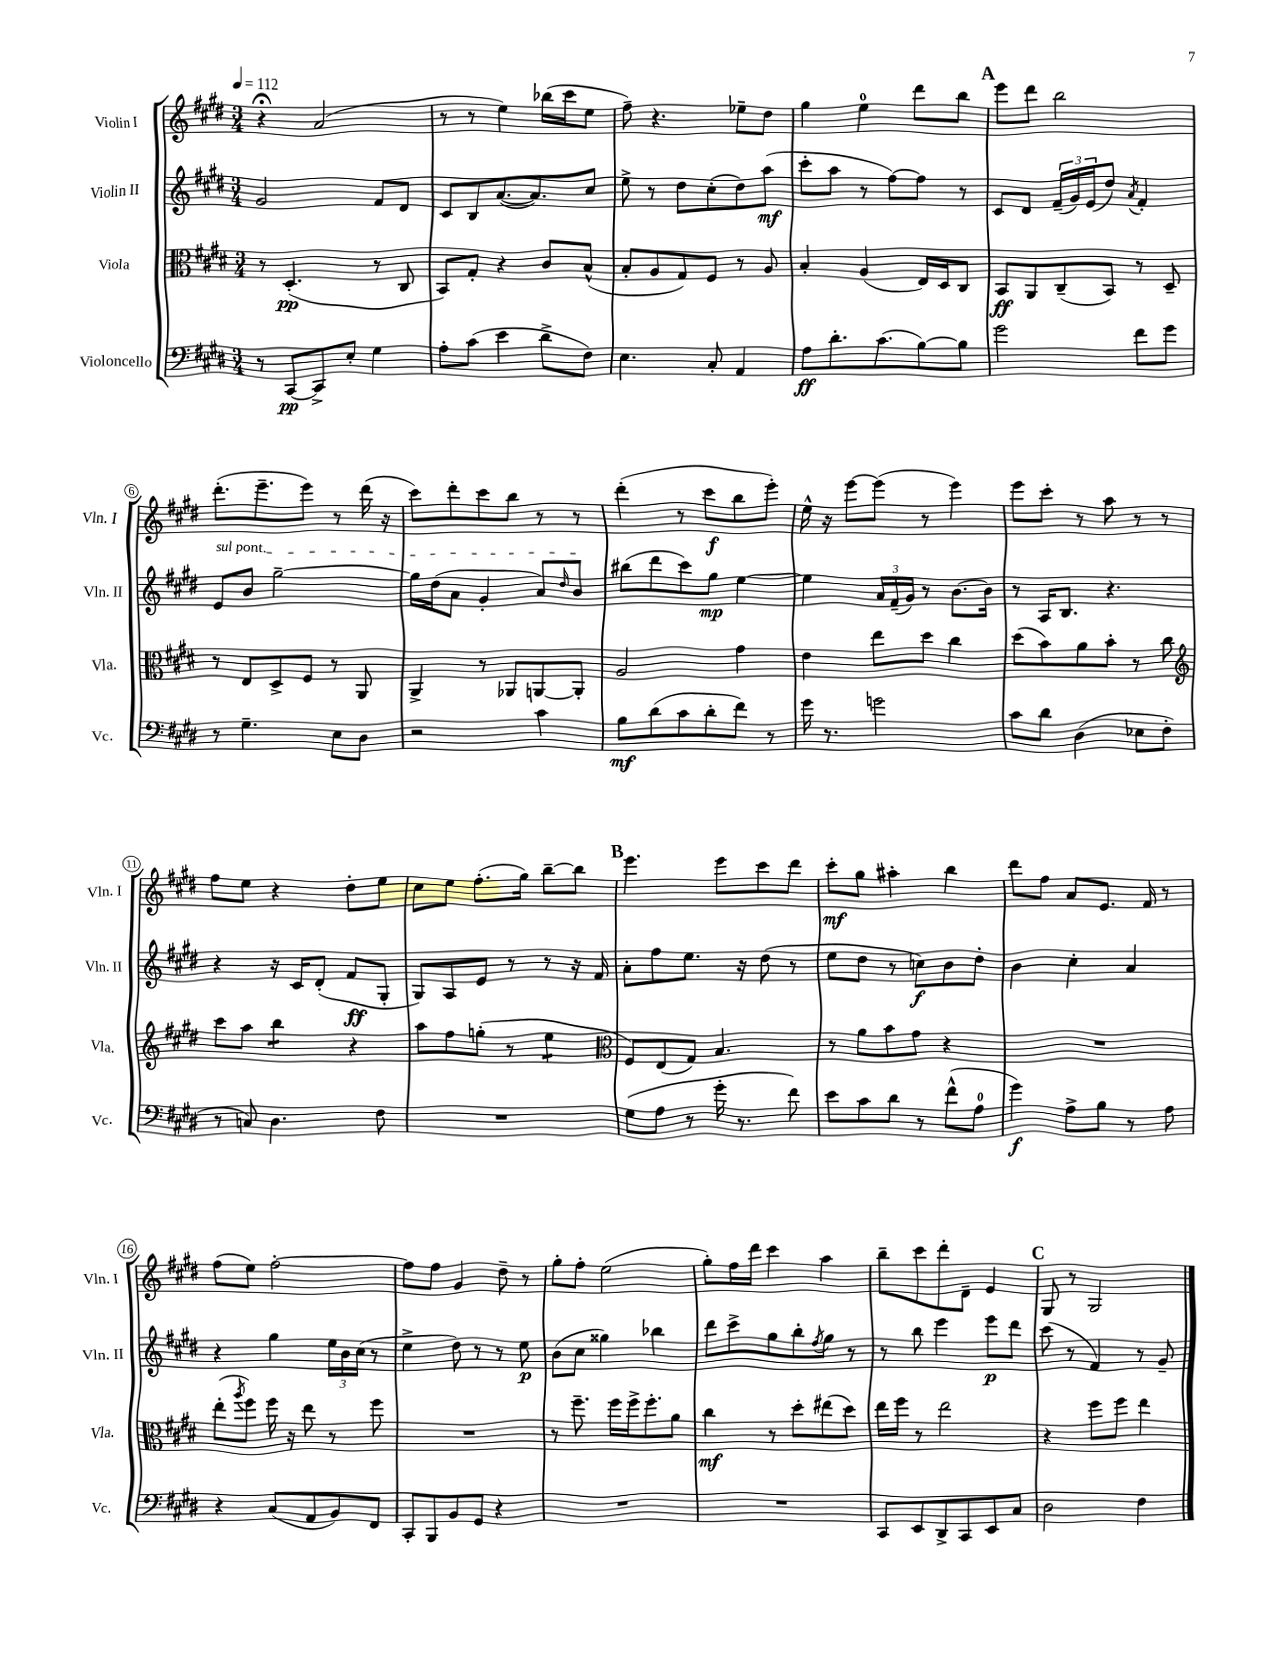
<<
\new StaffGroup <<
\new Staff = "s0" \with { instrumentName = "Violin I" shortInstrumentName = "Vln. I" } {
    \clef treble \key e \major \numericTimeSignature \time 3/4 \tempo 4 = 112
    r4\fermata a'2( |
    r8 r8 e''4) bes''16( cis'''16 e''8 |
    fis''8--) r4. ees''8-- dis''8 |
    gis''4 e''4-0 dis'''8 b''8 |
    \mark \markup { \bold "A" } e'''8 dis'''8 b''2 |
    dis'''8.-.( e'''8.-- e'''8) r8 dis'''16( r16 |
    cis'''8) dis'''8-. cis'''8 b''8 r8 r8 |
    dis'''4-.( r8 cis'''8\f b''8 e'''8-.) |
    e''16-^ r16 e'''8~ e'''8( r8 e'''4) |
    e'''8 cis'''8-. r8 a''8 r8 r8 |
    fis''8 e''8 r4 dis''8-. e''8 |
    cis''8 e''8 fis''8.-.( gis''16) b''8~-- b''8 |
    \mark \markup { \bold "B" } e'''4. e'''8 cis'''8 dis'''8 |
    cis'''8-.\mf gis''8 ais''4-. b''4 |
    dis'''8 fis''8 a'8 e'8. fis'16 r8 |
    fis''8( e''8) fis''2~-. |
    fis''8 fis''8 gis'4 dis''8-- r8 |
    gis''8-. fis''8-. e''2( |
    gis''8-.) fis''16 dis'''16 cis'''4 a''4 |
    b''8-- cis'''8 dis'''8-. dis'8-- e'4 |
    \mark \markup { \bold "C" } gis8 r8 gis2 \bar "|." |
}
\new Staff = "s1" \with { instrumentName = "Violin II" shortInstrumentName = "Vln. II" } {
    \clef treble \key e \major \numericTimeSignature \time 3/4
    gis'2 fis'8 dis'8 |
    cis'8 b8 a'8.~( a'8.) cis''8 |
    e''8-> r8 dis''8 cis''8-.( dis''8) a''8\mf( |
    cis'''8-. a''8 r8 fis''8~) fis''8 r8 |
    \mark \markup { \bold "A" } cis'8 dis'8 \tuplet 3/2 { fis'16--( gis'16) e'16( } dis''8) \acciaccatura { a'8 } fis'4-. |
    \once \override TextSpanner.bound-details.left.text = \markup { \italic "sul pont." } e'8\startTextSpan b'8 gis''2~-- |
    gis''16 dis''16( a'8 gis'4-. a'8) \grace { dis''16 } b'8\stopTextSpan |
    bis''8( dis'''8 cis'''8) gis''8\mp e''4~ |
    e''4 \tuplet 3/2 { a'16 fis'16--( gis'16) } r8 b'8.~ b'16 |
    r8 a16 b8. r4. |
    r4 r16 cis'16 dis'8-.( fis'8\ff gis8-. |
    gis8) a8 e'8 r8 r8 r16 fis'16 |
    \mark \markup { \bold "B" } a'8-. fis''8 e''8. r16 dis''8( r8 |
    e''8 dis''8 r8 c''8\f) b'8 dis''8-. |
    b'4 cis''4-. a'4 |
    r4 gis''4 \tuplet 3/2 { e''16 b'16 cis''16( } r8 |
    e''4-> dis''8) r8 r8 e''8\p |
    b'8( cis''8 gisis''4) bes''4 |
    dis'''8 cis'''8-> gis''8 b''8-. \acciaccatura { fis''8 } gis''8 r8 |
    r8 b''8 e'''4 e'''8\p dis'''8 |
    \mark \markup { \bold "C" } cis'''8( r8 fis'4) r8 gis'8-- \bar "|." |
}
\new Staff = "s2" \with { instrumentName = "Viola" shortInstrumentName = "Vla." } {
    \clef alto \key e \major \numericTimeSignature \time 3/4
    r8 dis4.-.\pp( r8 cis8 |
    b,8) gis8-. r4 cis'8 b8-^( |
    b8-. a8 gis8) fis8 r8 a8 |
    b4-. a4( e16) dis16 cis8 |
    \mark \markup { \bold "A" } b,8\ff a,8 cis8--( b,8) r8 dis8-- |
    r8 e8 dis8-> fis8 r8 a,8 |
    a,4-> r8 aes,8 a,8~ a,8-. |
    a2 gis'4 |
    e'4 e''8 dis''8 cis''4 |
    dis''8( b'8) a'8 b'8-. r8 cis''8 |
    \clef treble cis'''8 a''8 b''4:8 r4 |
    a''8 fis''8 g''8-.( r8 e''4:8 |
    \mark \markup { \bold "B" } \clef alto fis8) e8( gis8) b4. |
    r8 a'8 b'8 gis'8 r4 |
    R2. |
    e''8-.( \acciaccatura { a''8 } fis''8) fis''16 r16 e''8 r8 fis''8 |
    R2. |
    r8 fis''8.-- fis''16 fis''16-> fis''8.-. a'8 |
    cis''4\mf r8 dis''8-. eis''8( dis''8) |
    e''16 fis''16 r8 e''2 |
    \mark \markup { \bold "C" } r4 fis''8 fis''8 e''4 \bar "|." |
}
\new Staff = "s3" \with { instrumentName = "Violoncello" shortInstrumentName = "Vc." } {
    \clef bass \key e \major \numericTimeSignature \time 3/4
    r8 cis,8~\pp cis,8-> e8-. gis4 |
    a8-. cis'8( e'4 dis'8-> fis8) |
    e4. cis8-. a,4 |
    a8\ff dis'8.-. cis'8.( b8~) b8 |
    \mark \markup { \bold "A" } gis'2 fis'8 gis'8 |
    r8 gis4.-- e8 dis8 |
    r2 cis'4 |
    b8\mf dis'8( cis'8 dis'8-. fis'8) r8 |
    gis'16 r8. g'2 |
    cis'8 dis'8 dis4( ees8 fis8-. |
    r8 c8) dis4. fis8 |
    R2. |
    \mark \markup { \bold "B" } gis8( a8 r8 gis'16-. r8. fis'8) |
    e'8 cis'8 dis'8 r8 fis'8-^( a8-0 |
    gis'4\f) a8-> b8 r8 a8 |
    r4 cis8( a,8 b,8) fis,8 |
    cis,8-. b,,8 b,8 gis,8 r4 |
    R2. |
    R2. |
    cis,8 e,8 dis,8-> cis,8 e,8 cis8 |
    \mark \markup { \bold "C" } dis2 fis4 \bar "|." |
}
>>
>>
\layout { \context { \Score \override BarNumber.stencil = #(make-stencil-circler 0.1 0.3 ly:text-interface::print) } }
